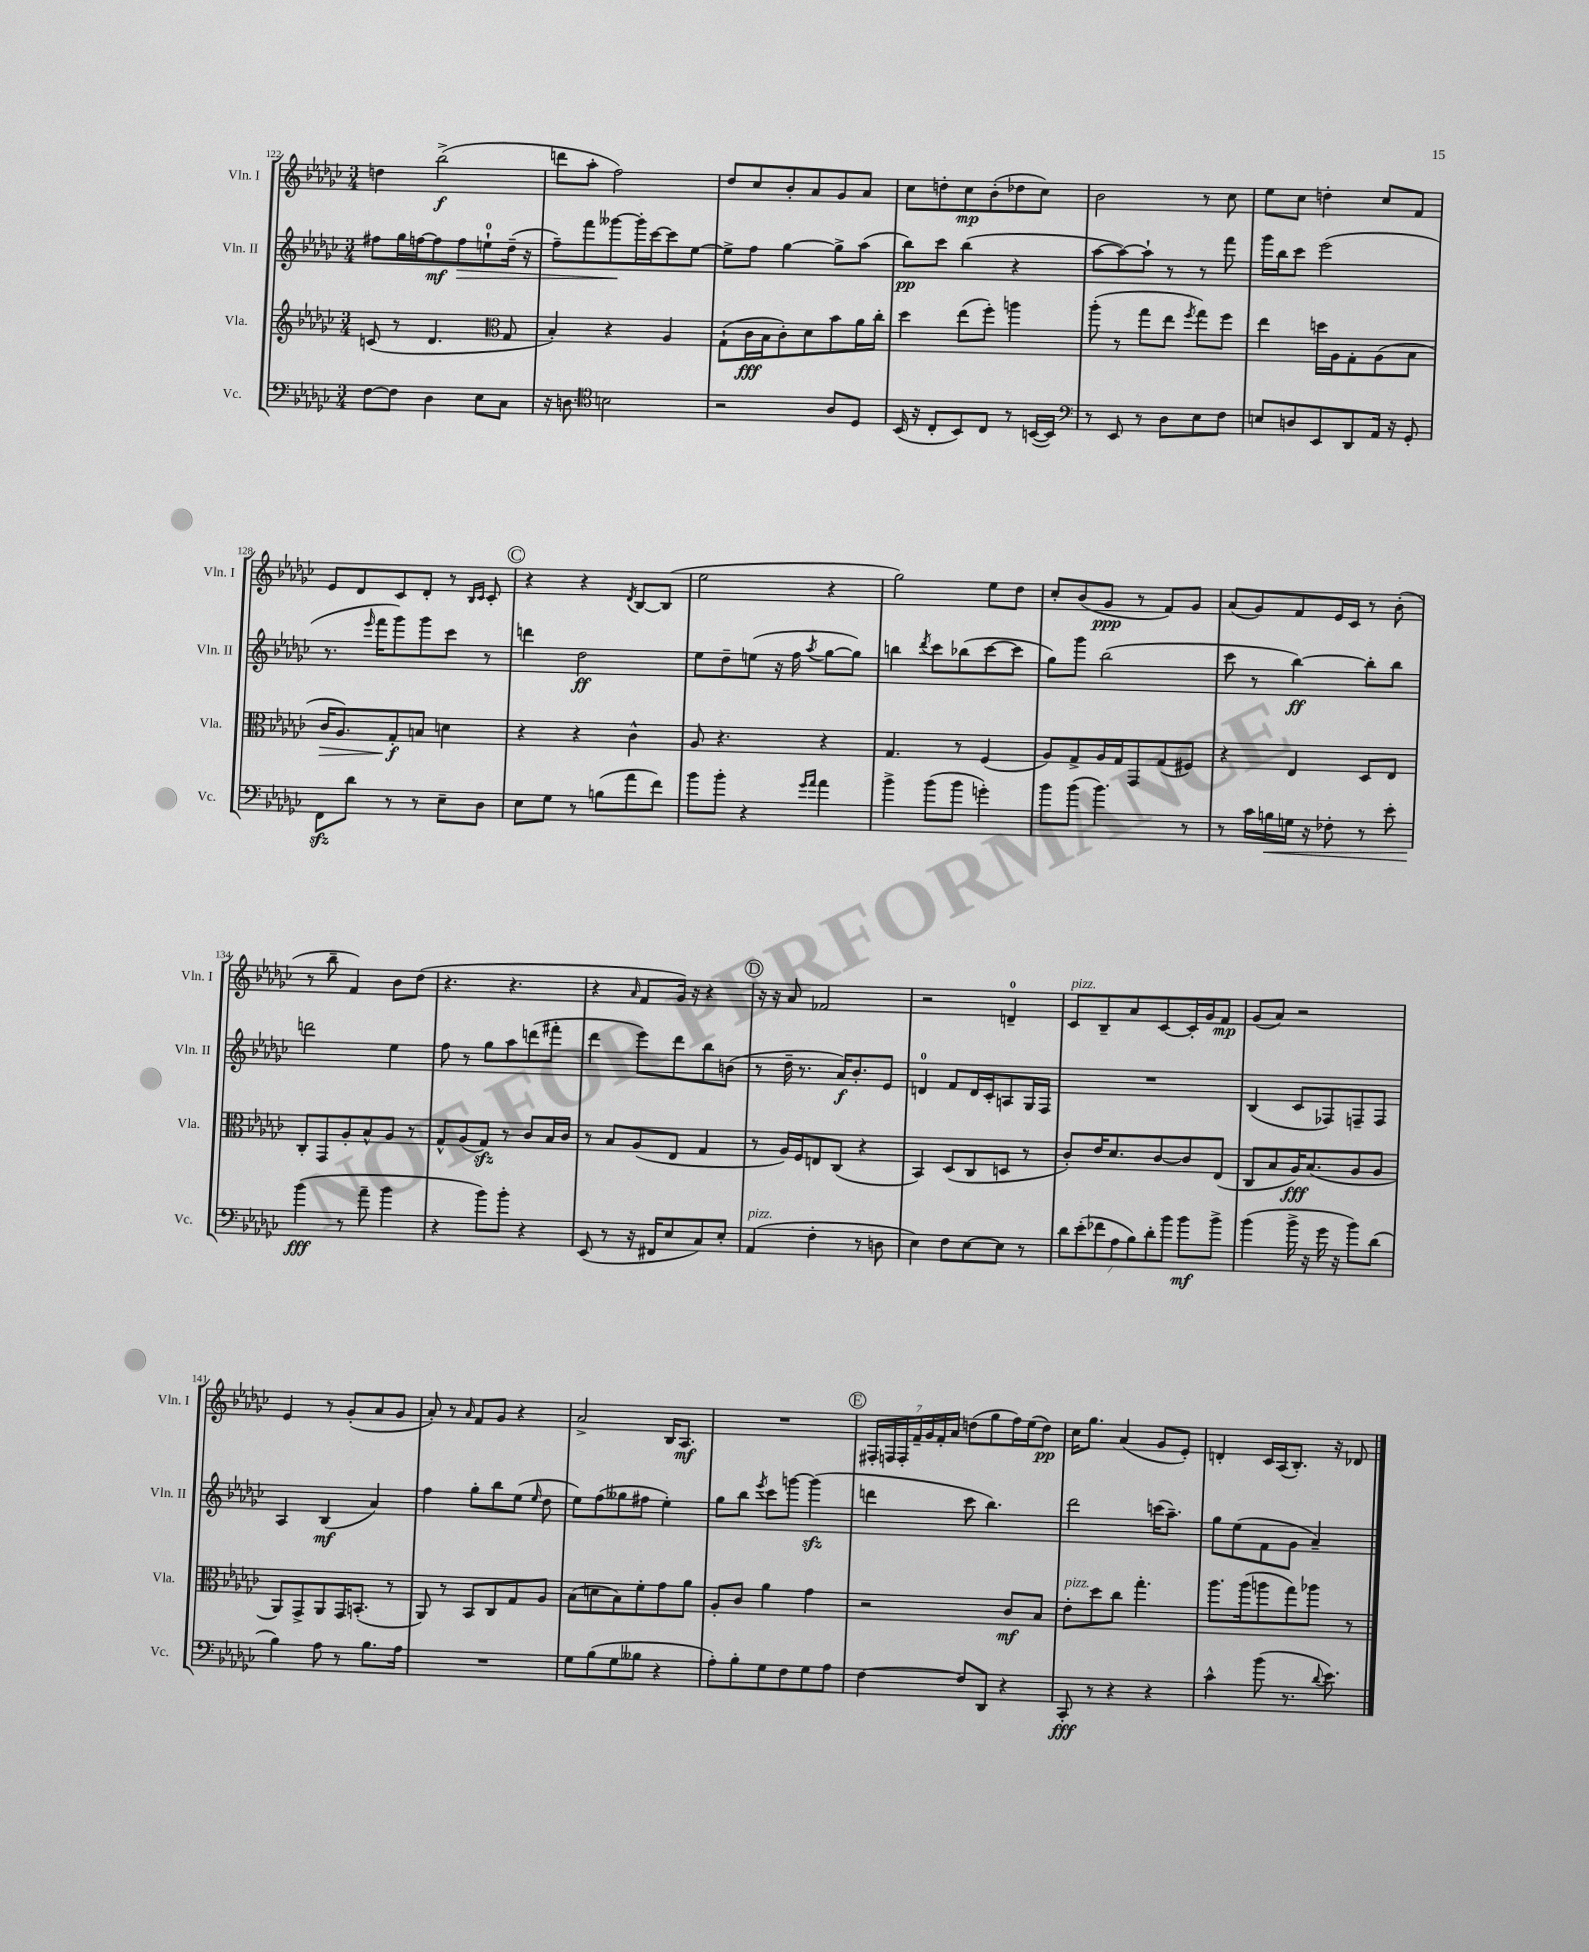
<<
\new StaffGroup <<
\new Staff = "s0" \with { instrumentName = "Vln. I" shortInstrumentName = "Vln. I" } {
    \clef treble \key ges \major \numericTimeSignature \time 3/4
    \autoBeamOff d''4 bes''2->\f( |
    d'''8[ aes''8]-. f''2) |
    des''8[ ces''8 bes'8-. aes'8 ges'8 aes'8] |
    ces''8[ d''8-. ces''8\mp bes'8-.( des''8 ces''8]) |
    bes'2 r8 ces''8 |
    ees''8[ ces''8] d''4-. ces''8[ f'8] |
    ees'8[ des'8 ces'8 des'8]-. r8 \grace { bes16[ ces'16] } ces'8-. |
    \mark \markup { \circle "C" } r4 r4 \acciaccatura { des'8 } bes8[~ bes8]( |
    ees''2 r4 |
    ges''2) ees''8[ des''8] |
    ces''8[-. bes'8( ges'8]\ppp r8 f'8[) ges'8] |
    aes'8[( ges'8) f'8 ees'16 ces'16] r8 bes'8-.( |
    r8 bes''8-- f'4) bes'8[ des''8]( |
    r4. r4. |
    r4 \grace { aes'16 } f'8[ ges'16]) r16 r4 |
    \mark \markup { \circle "D" } r16 r16 aes'8 fes'2 |
    r2 d'4-0-- |
    ces'8[^\markup { \italic "pizz." } bes8-- aes'8 ces'8~ ces'16-. ges'16 f'8]\mp |
    ges'8[( aes'8]) r2 |
    ees'4 r8 ges'8[-.( aes'8 ges'8] |
    aes'8-.) r8 \grace { aes'16 } f'8[ ges'8] r4 |
    aes'2-> bes16[ aes8.]\mf |
    R2. |
    \mark \markup { \circle "E" } \tuplet 7/4 { fis16[-. f16 f16-. f'16-- ges'16 f'16-. aes'16] } d''8[( ges''8 f''16) ees''16( d''8]\pp) |
    ces''16[ ges''8.] aes'4( ges'8[ ees'8]-.) |
    d'4-. ces'16[ aes16( bes8.]-.) r16 des'8 \bar "|." |
}
\new Staff = "s1" \with { instrumentName = "Vln. II" shortInstrumentName = "Vln. II" } {
    \clef treble \key ges \major \numericTimeSignature \time 3/4
    \autoBeamOff fis''8[ ges''16 f''16~ f''8\mf f''8\> e''8-0-! des''16]--( r16 |
    f''8[--) f'''8 geses'''8~\! geses'''16-. ces'''16~ ces'''8 ees''8]~ |
    ees''8[-> f''8] ges''4~ ges''8[-> aes''8]( |
    bes''8[\pp) ces'''8] bes''4( r4 |
    aes''8[~ aes''8~) aes''8]-! r8 r8 f'''8 |
    ges'''16[ bes''16 ces'''8] ees'''2( |
    r8. \grace { ees'''16 } f'''16[ ges'''8) ges'''8 ces'''8] r8 |
    \mark \markup { \circle "C" } d'''4 des''2\ff |
    ees''8[ des''8-- e''8]( r16 f''16 \acciaccatura { aes''8 } ges''8[~ ges''8]) |
    b''4 \acciaccatura { des'''8 } ces'''8[ bes''8( ces'''8~ ces'''8] |
    ges''8[) ges'''8] bes''2( |
    ces'''8 r8 bes''4~\ff) bes''8[-. bes''8] |
    d'''2 ees''4 |
    f''8 r8 ges''8[ aes''8 d'''8( fis'''8]-. |
    des'''4 ees'''8[) des'''8 bes''8 b'8]( |
    \mark \markup { \circle "D" } r8 des''16-- r8. aes'16[\f) bes'8.-. ees'8] |
    d'4-0 f'8[ d'16 ces'16-. a8 ges16 f16] |
    R2. |
    bes4( ces'8[ fes8) f8-- f8] |
    aes4 bes4\mf( aes'4) |
    f''4 ges''8[-. bes''8 ees''8]( \grace { ees''16 } des''8 |
    ees''8[) f''8( geses''8 fis''8] ees''4-.) |
    ges''8[ bes''8] \acciaccatura { ees'''8 } ces'''8[ g'''8]~ g'''4\sfz( |
    \mark \markup { \circle "E" } d'''4 ces'''8 bes''4.) |
    des'''2 c'''16[( aes''8.]--) |
    ges''8[ ees''8( f'8 ges'8] aes'4--) \bar "|." |
}
\new Staff = "s2" \with { instrumentName = "Vla." shortInstrumentName = "Vla." } {
    \clef treble \key ges \major \numericTimeSignature \time 3/4
    \autoBeamOff c'8( r8 des'4. \clef alto ges8 |
    bes4-.) r4 aes4 |
    ges8[-!( ces'16\fff bes16 ces'8-.) des'8 bes'8 aes'16 ces''16]-. |
    des''4 ees''8[( f''8]-.) a''4 |
    aes''8-.( r8 ges''8[ ees''8] \acciaccatura { f''8 } ges''8[) f''8] |
    ees''4 d''16[ aes16 ges8-. aes8( bes8] |
    ces'16[\> aes8.) ges8-.\f\! b8] d'4 |
    \mark \markup { \circle "C" } r4 r4 ces'4-^ |
    aes8 r4. r4 |
    ges4. r8 f4( |
    aes8[) ges8-> aes16 ges16 ges,8 ges8( fis8]) |
    r4 ees4 des8[ ees8] |
    ces8[-. ges,8 aes8-. bes8-^ aes8] r8 |
    ges8[-^ aes8( ges8]\sfz) r8 ces'8[ bes16 ces'16] |
    r8 bes8[ aes8( ees8] ges4 |
    \mark \markup { \circle "D" } r8 aes16[) f16 e8 ces8]( r4 |
    bes,4) des8[( ces8 d8] r8 |
    ces'8[-.) ees'16 des'8. ces'8~ ces'8 ees8]( |
    ces8[ bes8 aes16\fff) bes8.( aes8 aes8] |
    aes,8[) ges,8-> aes,8 ges,16 b,8.]-.( r8 |
    aes,8) r8 bes,8[ ces8 ges8 aes8] |
    bes8[( d'8 bes8) f'8-. ges'8 aes'8] |
    aes8[-. ces'8] aes'4 ges'4 |
    \mark \markup { \circle "E" } r2 ces'8[\mf bes8] |
    ees'8[-.^\markup { \italic "pizz." } des''8 ces''8] ges''4.-. |
    aes''8.[ aes''16( a''8 ges''8) aes''8] r8 \bar "|." |
}
\new Staff = "s3" \with { instrumentName = "Vc." shortInstrumentName = "Vc." } {
    \clef bass \key ges \major \numericTimeSignature \time 3/4
    \autoBeamOff f8[~ f8] des4 ees8[ ces8] |
    r16 d8. \clef tenor b2 |
    r2 aes8[ des8] |
    bes,16( r16 ces8[-. bes,8) ces8] r8 b,16[~( b,16]) |
    \clef bass r8 ees,8 r8 des8[ ees8 f8] |
    e8[ d8 ees,8 des,8 aes,16] r16 ges,8-. |
    f,8[\sfz des'8] r8 r8 ees8[-- des8] |
    \mark \markup { \circle "C" } ees8[ ges8] r8 b8[( aes'8 f'8]) |
    bes'8[ bes'8]-. r4 \grace { ges'16[ aes'16] } aes'4 |
    bes'4-> bes'8[( bes'8] g'4-.) |
    bes'8[ bes'8]( bes'4.) r8 |
    r8 ces'16[ b16\< g16] r16 fes8-. r8 ees'8-. |
    bes'4\fff\!( r8 aes'8-- bes'4 |
    r4 bes'8[) bes'8]-. r4 |
    ees,8( r8 r16 fis,16[ ees8 ces8) ees8]-. |
    \mark \markup { \circle "D" } aes,4^\markup { \italic "pizz." }( f4-. r8 d8 |
    ees4) f8[ ees8~ ees8] r8 |
    \tuplet 7/4 { des'8[ ees'8-.( fes'8 aes8 bes8) des'8-. bes'8] } bes'8[\mf bes'8]-> |
    bes'4( bes'16-> r16 ges'16 r16 bes'8[) des'8]( |
    bes4) aes8 r8 bes8.[ aes16] |
    R2. |
    ges8[ bes8( ges8 beses8] r4 |
    aes8[-.) bes8-. ges8 f8 ges8 aes8] |
    \mark \markup { \circle "E" } f4~ f8[ des,8] r4 |
    ces,8-.\fff r8 r4 r4 |
    ces'4-^ bes'8( r8. \appoggiatura { des'8 } ees'8.) \bar "|." |
}
>>
>>
\layout { \context { \Score currentBarNumber = #122 } }
